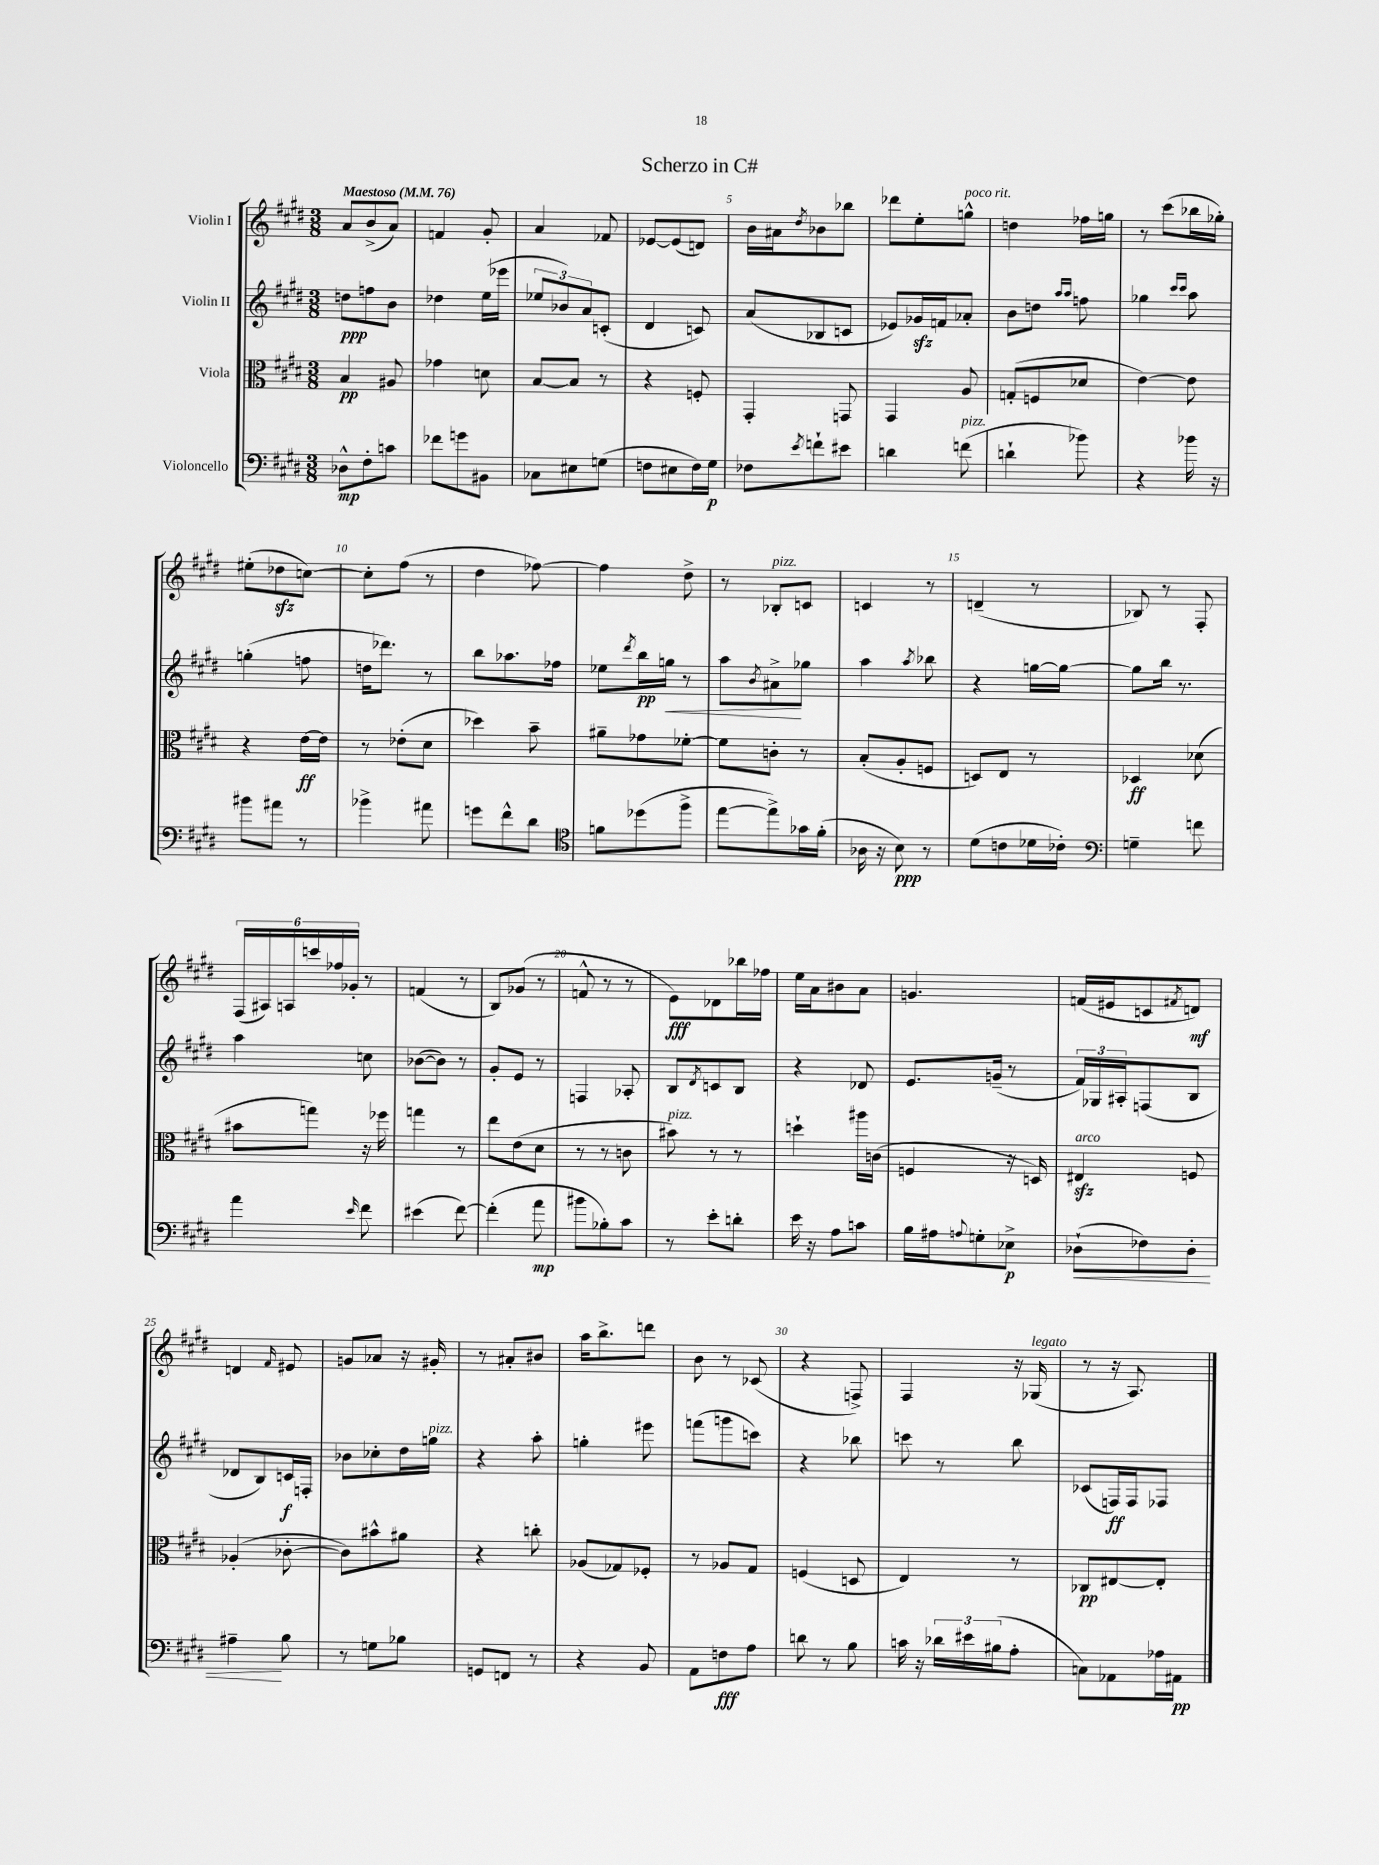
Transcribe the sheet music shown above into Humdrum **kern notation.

**kern	**kern	**kern	**kern
*staff4	*staff3	*staff2	*staff1
*clefF4	*clefC3	*clefG2	*clefG2
*k[f#c#g#d#]	*k[f#c#g#d#]	*k[f#c#g#d#]	*k[f#c#g#d#]
*M3/8	*M3/8	*M3/8	*M3/8
*MM76	*MM76	*MM76	*MM76
8D-^^	4B	8dd	8a
8F#'	.	8ff	(8b^
8c	8A#	8b	8a)
=	=	=	=
8f-	4g-	4dd-	4f
8g	.	.	.
8BB#	8d	(16ee	8g#'
.	.	16eee-	.
=	=	=	=
8C-	[8B	12ee-	4a
.	.	12b-)	.
8E#	8B]	.	.
.	.	12a	.
(8G	8r	(8c'	8f-
=	=	=	=
8F	4r	4d#	[8e-
8E#	.	.	(8e-]
16F)	8F'	8c)	8d)
16G#	.	.	.
=	=	=	=
8F-	4GG#'	(8a	16b
.	.	.	16a#
8qe	.	.	8qdd#
8f`	.	8B-	8b-
8e#	8GG	8c	8bb-
=	=	=	=
4d	4GG#	8e-)	8ddd-
.	.	16g-	8ee'
.	.	16f	.
(8f	8A	8a-'	8gg^^
=	=	=	=
4d`	(8G'	8b	4dd
.	8F	8dd	.
.	.	16qqaa	.
.	.	16qqaa	.
8b-)	8d-	8ff	16ff-
.	.	.	16gg
=	=	=	=
4r	[4e)	4gg-	8r
.	.	.	(8ccc#
.	.	16qqccc#	.
.	.	16qqccc#	.
16b-	8e]	8aa	16bb-
16r	.	.	16gg-')
=	=	=	=
8b#	4r	(4gg'	(8ee#'
8a#	.	.	8dd-
8r	[16e	8ff	[8cc)
.	16e]	.	.
=	=	=	=
4b-^	8r	16dd	8cc']
.	.	8.ddd-)	.
.	(8e-'	.	(8ff#
8a#	8d#	8r	8r
=	=	=	=
8g	4dd-)	8bb	4dd#
8f#^^	.	8.aa-	.
8d#	8b~	.	[8ff-)
.	.	16ff-	.
=	=	=	=
*clefC4	*	*	*
8f	8a#~	8ee-	4ff-]
.	.	8qddd#	.
(8dd-	8g-	16bb	.
.	.	16gg	.
8ff#^	[8f-'	8r	8dd#^
=	=	=	=
[8ee	8f-]	8aa	8r
.	.	8qb	.
8ee^])	8c'	8a#^	8B-'
16g-	8r	8gg-	8c
(16f#'	.	.	.
=	=	=	=
16A-	(8B'	4aa	4c
16r	.	.	.
8B)	8A'	.	.
.	.	8qaa	.
8r	8F	8bb-	8r
=	=	=	=
(8d#	8D)	4r	(4d~
8c	8E	.	.
16d-	8r	[16gg	8r
16c-')	.	16gg_	.
=	=	=	=
*clefF4	*	*	*
4G~	4D-	8gg]	8B-)
.	.	16bb	8r
.	.	8.r	.
8f	(8d-	.	8F#'
=	=	=	=
4a	8b#	4aa	(24F#
.	.	.	24A#)
.	.	.	24A
.	8gg)	.	24ccc
.	.	.	24ff-
.	.	.	24g-'
16qqe	.	.	.
8f#	16r	8cc	8r
.	16ff-	.	.
=	=	=	=
(4e#	4gg	([8b-	(4f
.	.	8b-])	.
[8f#)	8r	8r	8r
=	=	=	=
(4f#']	8ee	8g#'	8B)
.	(8e	8e	(8g-
8a	8d#	8r	8r
=	=	=	=
8b#	8r	4F	8f^^
8B-')	8r	.	8r
8c#	8c	8A-'	8r
=	=	=	=
8r	8b#)	8B	8e)
.	.	8qd#	.
8e'	8r	8c	8d-
8d'	8r	8B	16bb-
.	.	.	16ff-
=	=	=	=
16e	4dd`	4r	16ee
16r	.	.	16a
8A	.	.	8b#
8c	16aa#	8d-	8a
.	(16c	.	.
=	=	=	=
16B	4F	8.e	4.g
16A#	.	.	.
8qqA	.	.	.
8G'	.	.	.
.	.	(16g~	.
8E-^	16r	8r	.
.	16D)	.	.
=	=	=	=
(8D-`	4E#	24f#)	(16f
.	.	24G-	.
.	.	.	16e#
.	.	24A#'	.
8F-)	.	(8F	8c
.	.	.	8qf#
8D-'	8F	8B	8d)
=	=	=	=
4A#~	(4A-'	8d-	4d
.	.	8B)	.
.	.	.	16qqf#
8B	[8c-'	16c	8e#
.	.	16F'	.
=	=	=	=
8r	8c-])	8b-	8g
8G	8b#^^	8cc-'	8a-
8B-	8a#	16dd#	16r
.	.	16gg	16g#'
=	=	=	=
8GG	4r	4r	8r
8FF	.	.	8a#'
8r	8cc'	8aa'	8b#
=	=	=	=
4r	(8A-	4gg'	16aa
.	.	.	8.bb^
.	8G-)	.	.
8BB	8F-'	8eee#	8ddd
=	=	=	=
8AA	8r	(8fff	8b
8F	8A-	8ggg	8r
8A	8G#	8ccc)	(8c-
=	=	=	=
8d	(4F	4r	4r
8r	.	.	.
8B	8D	8bb-	8F^)
=	=	=	=
16c	4E)	8ccc	4F#
16r	.	.	.
24d-	.	8r	.
24e#	.	.	.
(24B#	.	.	.
8A'	8r	8bb	16r
.	.	.	(16G-
=	=	=	=
8C)	8C-	(8c-	8r
8AA-	[8E#	16F)	16r
.	.	16F	8.A)
16A-	8E#']	8F-	.
16AA#	.	.	.
==	==	==	==
*-	*-	*-	*-
